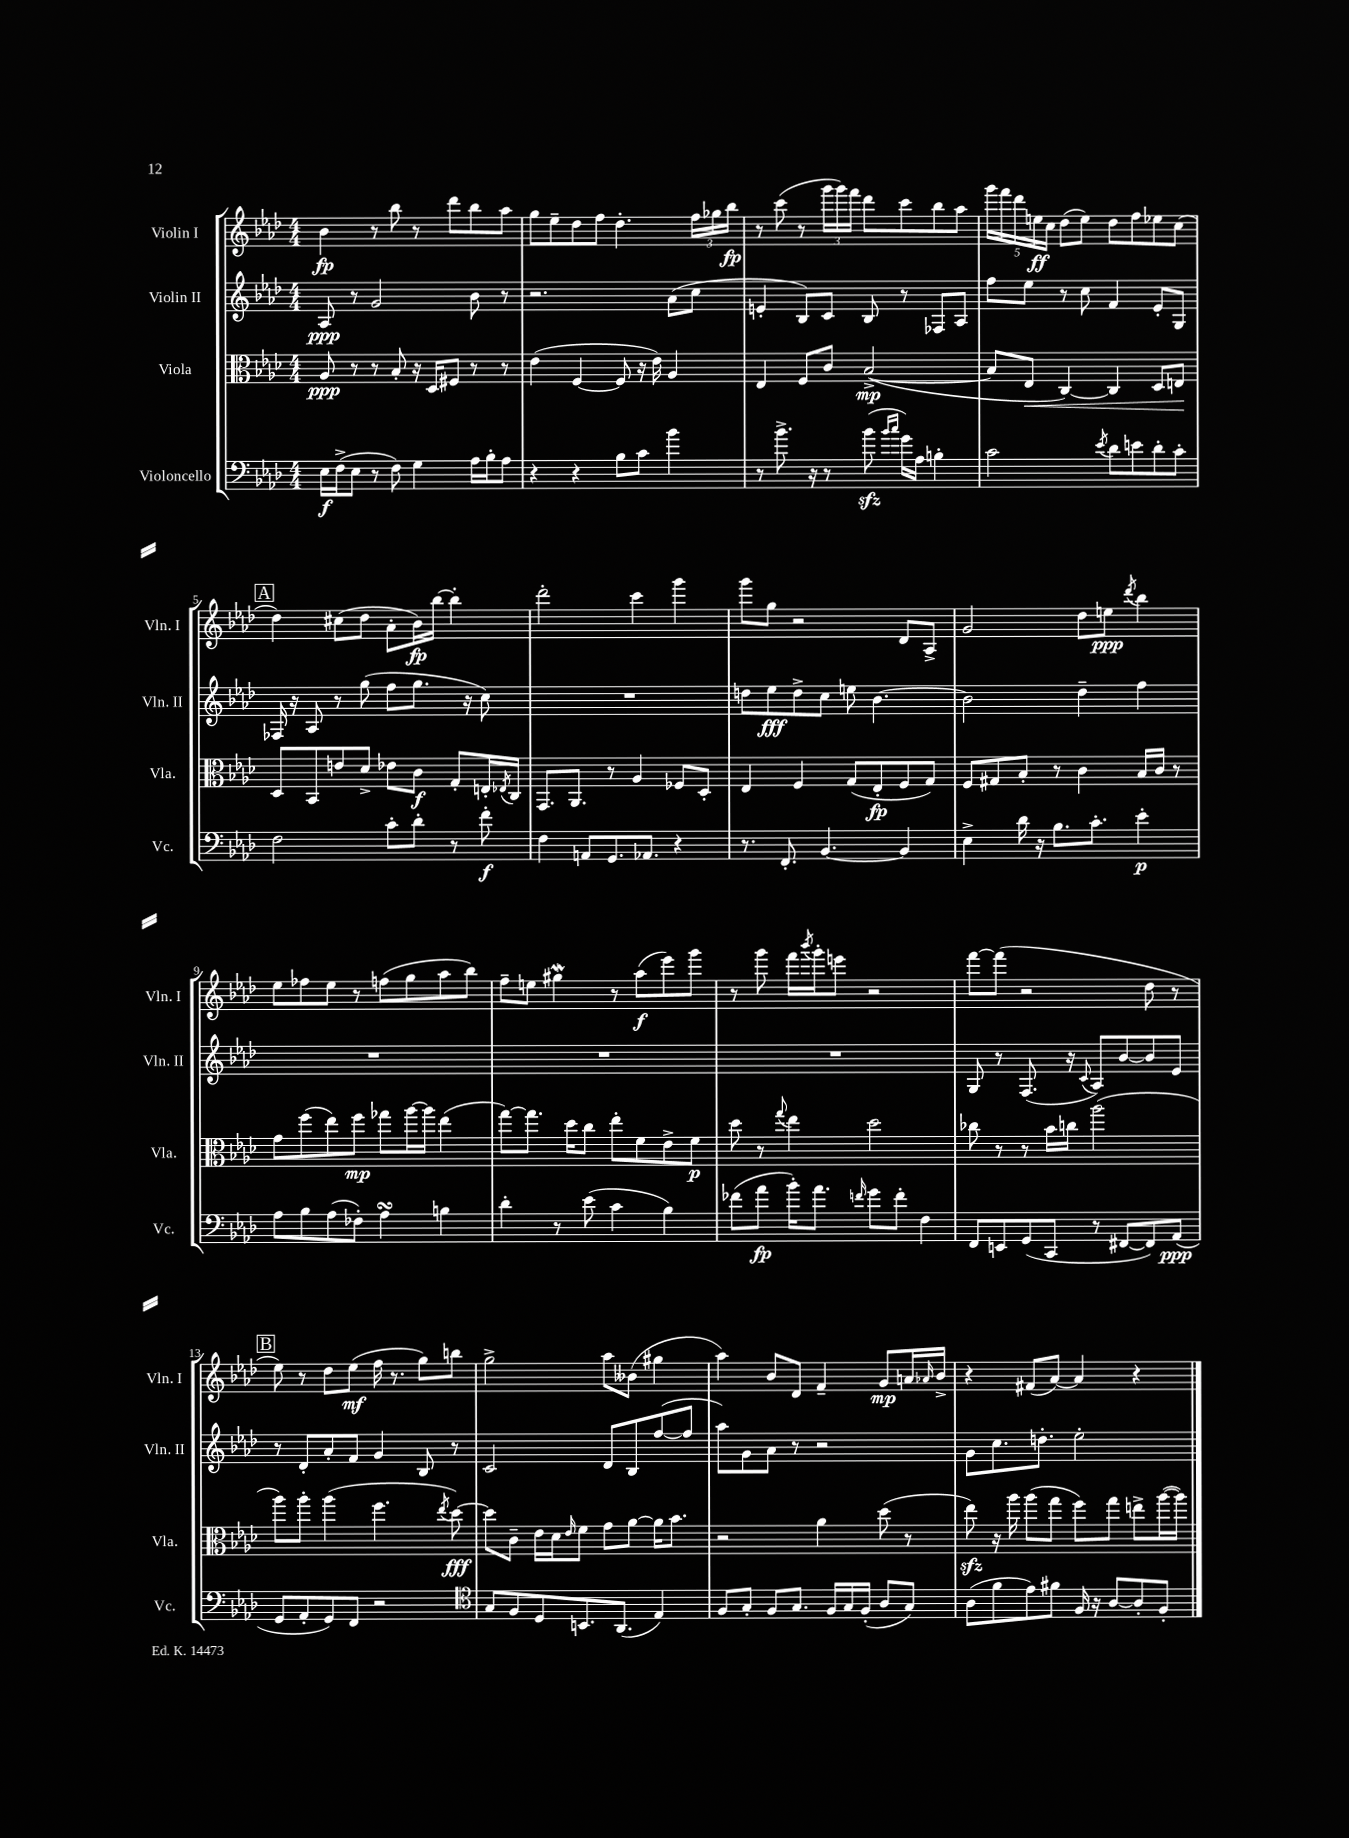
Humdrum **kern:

**kern	**dynam	**kern	**dynam	**kern	**dynam	**kern	**dynam
*part4	*part4	*part3	*part3	*part2	*part2	*part1	*part1
*staff4	*staff4	*staff3	*staff3	*staff2	*staff2	*staff1	*staff1
*I"Violoncello	*	*I"Viola	*	*I"Violin II	*	*I"Violin I	*
*I'Vc.	*	*I'Vla.	*	*I'Vln. II	*	*I'Vln. I	*
*clefF4	*	*clefC3	*	*clefG2	*	*clefG2	*
*k[b-e-a-d-]	*	*k[b-e-a-d-]	*	*k[b-e-a-d-]	*	*k[b-e-a-d-]	*
*M4/4	*	*M4/4	*	*M4/4	*	*M4/4	*
=1	=1	=1	=1	=1	=1	=1	=1
16E-\LL	f	8A-/	ppp	8A-/	ppp	4b-\	fp
(16F^\J	.	.	.	.	.	.	.
8E-\J	.	8r	.	8r	.	.	.
8r	.	8r	.	2g/	.	8r	.
8F\)	.	8B-'/	.	.	.	8bb-\	.
4G\	.	16r	.	.	.	8r	.
.	.	16D-/KL	.	.	.	.	.
.	.	8F#X/J	.	.	.	8ddd-\L	.
16A-\LL	.	8r	.	8b-\	.	8bb-\	.
16B-'\J	.	.	.	.	.	.	.
8A-\J	.	8r	.	8r	.	8aa-\J	.
=2	=2	=2	=2	=2	=2	=2	=2
4r	.	(4e-\	.	2.r	.	8gg\L	.
.	.	.	.	.	.	8ee-~\	.
4r	.	[4F/	.	.	.	8dd-\	.
.	.	.	.	.	.	8ff\J	.
8B-\L	.	8F/]	.	.	.	4.dd-'\	.
8c\J	.	16r	.	.	.	.	.
.	.	16e-\)	.	.	.	.	.
4b-\	.	4A-/	.	(8a-\L	.	.	.
.	.	.	.	8cc\J	.	24ff\LL	.
.	.	.	.	.	.	24gg-X\	.
.	.	.	.	.	.	24bb-\JJ	fp
=3	=3	=3	=3	=3	=3	=3	=3
8r	.	4E-/	.	4en'/	.	8r	.
8.b-^\	.	.	.	.	.	(8ccc\	.
.	.	8F/L	.	8B-/L)	.	8r	.
16r	.	.	.	.	.	.	.
8r	.	8c/J	.	8c/J	.	24ggg\LL	.
.	.	.	.	.	.	24ggg\)	.
.	.	.	.	.	.	24fff\JJ	.
(8b-zz\	.	([2B-^/	mp	8B-/	.	8ddd-\L	.
16qqb-/LL	.	.	.	.	.	.	.
16qqcc/JJ	.	.	.	.	.	.	.
16g\LL)	.	.	.	8r	.	8ccc\	.
16A-\JJ	.	.	.	.	.	.	.
4Bn'\	.	.	.	8F-X/L	.	8bb-\	.
.	.	.	.	8A-/J	.	8aa-\J	.
=4	=4	=4	=4	=4	=4	=4	=4
2c\	.	8B-/L]	.	8ff\L	.	20ggg\LL	.
.	.	.	.	.	.	20fff\	.
.	.	.	.	.	.	20ddd-\	.
!	!	!	!LO:HP:b	!	!	!	!
.	.	8E-/J	<	8ee-\J	.	.	.
.	.	.	.	.	.	20een\	ff
.	.	.	.	.	.	20cc\JJ	.
.	.	[4C/)	.	8r	.	(8dd-\L	.
.	.	.	.	8cc\	.	8ee\J)	.
8qe-/	.	.	.	.	.	.	.
8d-\L	.	4C/]	.	4f/	.	8dd-\L	.
8en\	.	.	.	.	.	8ff\	.
8d-'\	.	8D-/L	.	8e-'/L	.	8ee-X\	.
8c'\J	.	8En/J	.	8G/J	.	(8cc\J	.
.	.	.	[	.	.	.	.
!!LO:LB:g=z
!!LO:REH:place=s1:t=A
=5	=5	=5	=5	=5	=5	=5	=5
2F\	.	8D-/L	.	16F-X/	.	4dd-\)	.
.	.	.	.	16r	.	.	.
.	.	8BB-/	.	8A-/	.	.	.
.	.	8en/	.	8r	.	(8cc#X\L	.
.	.	8d-^/J	.	(8gg\	.	8dd-\J	.
8c'\L	.	8e-X\L	.	8ff\L	.	8a-'\L	.
8d-'\J	.	8c\J	f	8.gg\J	.	16b-\L)	fp
.	.	.	.	.	.	[16bb-\JJ	.
8r	.	8G'/L	.	.	.	4bb-'\]	.
.	.	.	.	16r	.	.	.
8f'\	f	16En'/L	.	8cc\)	.	.	.
.	.	8qE-X/	.	.	.	.	.
.	.	16C/JJ	.	.	.	.	.
=6	=6	=6	=6	=6	=6	=6	=6
4F\	.	8.GG/L	.	1r	.	2ddd-'\	.
.	.	8.AA-/J	.	.	.	.	.
8AAn/L	.	.	.	.	.	.	.
8.GG/	.	8r	.	.	.	.	.
.	.	4A-/	.	.	.	4ccc\	.
8.AA-X/J	.	.	.	.	.	.	.
4r	.	8F-X/L	.	.	.	4ggg\	.
.	.	8D-'/J	.	.	.	.	.
=7	=7	=7	=7	=7	=7	=7	=7
8.r	.	4E-/	.	8ddn\L	.	8ggg\L	.
.	.	.	.	8ee-\	fff	8gg\J	.
8.FF'/	.	.	.	.	.	.	.
.	.	4F/	.	8dd^\	.	2r	.
[4.BB-/	.	.	.	8cc\J	.	.	.
.	.	(8G/L	.	8een\	.	.	.
.	.	8E-'/	fp	[4.b-\	.	.	.
4BB-/]	.	8F/	.	.	.	8d-/L	.
.	.	8G/J)	.	.	.	8A-^/J	.
=8	=8	=8	=8	=8	=8	=8	=8
4E-^\	.	8F/L	.	2b-\]	.	2g/	.
.	.	8G#X/	.	.	.	.	.
16d-\	.	8B-'/J	.	.	.	.	.
16r	.	.	.	.	.	.	.
8.B-\L	.	8r	.	.	.	.	.
.	.	4c\	.	4dd-~\	.	8dd-\L	.
8.c'\J	.	.	.	.	.	.	.
.	.	.	.	.	.	8een\J	ppp
.	.	.	.	.	.	8qddd-/	.
4e-'\	p	16B-/LL	.	4ff\	.	4bb-\	.
.	.	16c/JJ	.	.	.	.	.
.	.	8r	.	.	.	.	.
!!LO:LB:g=z
=9	=9	=9	=9	=9	=9	=9	=9
8A-\L	.	8g\L	.	1r	.	8ee-\L	.
8B-\	.	(8ff\	.	.	.	8ff-X\	.
(8A-\	.	8ee-\)	.	.	.	8ee-\J	.
8F-X'\J)	.	8ff\J	mp	.	.	8r	.
4A-sSSs\	.	8gg-X\L	.	.	.	(8ffn\L	.
.	.	[16aa-\L	.	.	.	8gg\	.
.	.	16aa-\JJ]	.	.	.	.	.
4Bn\	.	(4ee-\	.	.	.	8aa-\	.
.	.	.	.	.	.	8bb-\J)	.
=10	=10	=10	=10	=10	=10	=10	=10
4d-'\	.	[8gg\L)	.	1r	.	8ff~\L	.
.	.	8.gg\J]	.	.	.	8een\J	.
8r	.	.	.	.	.	4gg#XW\	.
.	.	16dd-\KL	.	.	.	.	.
(8e-\	.	8cc\J	.	.	.	.	.
4c\	.	8ee-'\L	.	.	.	8r	.
.	.	8f\	.	.	.	(8aa-\L	f
4B-\)	.	8e-^\	.	.	.	8eee-\)	.
.	.	8f\J	p	.	.	8ggg\J	.
=11	=11	=11	=11	=11	=11	=11	=11
(8f-X\L	.	8dd-\	.	1r	.	8r	.
8a-\J	fp	8r	.	.	.	8ggg\	.
.	.	8qqgg/	.	.	.	.	.
16b-'\KL)	.	4ee-\	.	.	.	16fff\LL	.
.	.	.	.	.	.	8qbbb-/	.
8.a-\J	.	.	.	.	.	16ggg'\J	.
.	.	.	.	.	.	8eeen\J	.
16qqfn/	.	.	.	.	.	.	.
8g\L	.	2dd-\	.	.	.	2r	.
8f'\J	.	.	.	.	.	.	.
4F\	.	.	.	.	.	.	.
=12	=12	=12	=12	=12	=12	=12	=12
8FF/L	.	8cc-X\	.	8G/	.	[8fff\L	.
8EEn/	.	8r	.	8r	.	(8fff\J]	.
(8GG/	.	8r	.	(8.F/	.	2r	.
8CC/J	.	16b-\LL	.	.	.	.	.
.	.	16ccn\JJ	.	16r	.	.	.
.	.	.	.	8qqc/	.	.	.
8r	.	(2aa-\	.	8A-/L)	.	.	.
[8FF#X/L	.	.	.	[8b-/	.	.	.
8FF#/])	.	.	.	8b-/]	.	8dd-\	.
(8AA-/J	ppp	.	.	8e-/J	.	8r	.
!!LO:LB:g=z
!!LO:REH:place=s1:t=B
=13	=13	=13	=13	=13	=13	=13	=13
8GG/L	.	8aa-\L)	.	8r	.	8ee-\)	.
8AA-'/	.	8aa-'\J	.	8d-'/L	.	8r	.
8GG/)	.	(4aa-\	.	8a-'/	.	8dd-\L	.
8FF/J	.	.	.	8f/J	.	(8ee-\J	mf
2r	.	4.ff\	.	4g/	.	16ff\	.
.	.	.	.	.	.	8.r	.
.	.	.	.	8B-/	.	8gg\L)	.
.	.	8qee-/	.	.	.	.	.
.	.	[8dd-\)	fff	8r	.	8bbn\J	.
=14	=14	=14	=14	=14	=14	=14	=14
*clefC4	*	*	*	*	*	*	*
8G/L	.	8dd-\L]	.	2c/	.	2gg^\	.
8F/	.	8c~\J	.	.	.	.	.
8D-/	.	16e-\LL	.	.	.	.	.
.	.	16d-\J	.	.	.	.	.
.	.	16qqe-/	.	.	.	.	.
8.BBn/	.	8f\J	.	.	.	.	.
.	.	8g\L	.	8d-/L	.	8aa-\L	.
(8.AA-/J	.	.	.	.	.	.	.
.	.	[8a-\J	.	8B-/	.	(8b--X\J	.
4E-/)	.	16a-\KL]	.	([8ff/	.	4gg#X\	.
.	.	8.b-\J	.	.	.	.	.
.	.	.	.	8ff/J]	.	.	.
=15	=15	=15	=15	=15	=15	=15	=15
8F/L	.	2r	.	8aa-\L)	.	4aa-\)	.
8G'/J	.	.	.	8g\	.	.	.
8F/L	.	.	.	8a-\J	.	8b-/L	.
8.G/J	.	.	.	8r	.	8d-/J	.
.	.	4a-\	.	2r	.	4f~/	.
16F/LL	.	.	.	.	.	.	.
16G/	.	.	.	.	.	.	.
(16F'/JJ	.	.	.	.	.	.	.
8A-/L	.	(8dd-\	.	.	.	8g/L	mp
8G/J)	.	8r	.	.	.	16an/L	.
.	.	.	.	.	.	16qqa-X/	.
.	.	.	.	.	.	16b-^/JJ	.
=16	=16	=16	=16	=16	=16	=16	=16
(8A-\L	.	8ee-zz\)	.	8g\L	.	4r	.
8f\	.	16r	.	8.cc\	.	.	.
.	.	16aa-\	.	.	.	.	.
8e-\)	.	(8aa-\L	.	.	.	(8f#X/L	.
.	.	.	.	8.ddn'\J	.	.	.
8f#X\J	.	8gg\J	.	.	.	[8a-/J)	.
16F/	.	8ff\L)	.	2ee-'\	.	4a-/]	.
16r	.	.	.	.	.	.	.
[8A-/L	.	8gg\J	.	.	.	.	.
8A-'/]	.	8een^\L	.	.	.	4r	.
8F'/J	.	([16aa-\L	.	.	.	.	.
.	.	16aa-\JJ])	.	.	.	.	.
==	==	==	==	==	==	==	==
*-	*-	*-	*-	*-	*-	*-	*-
